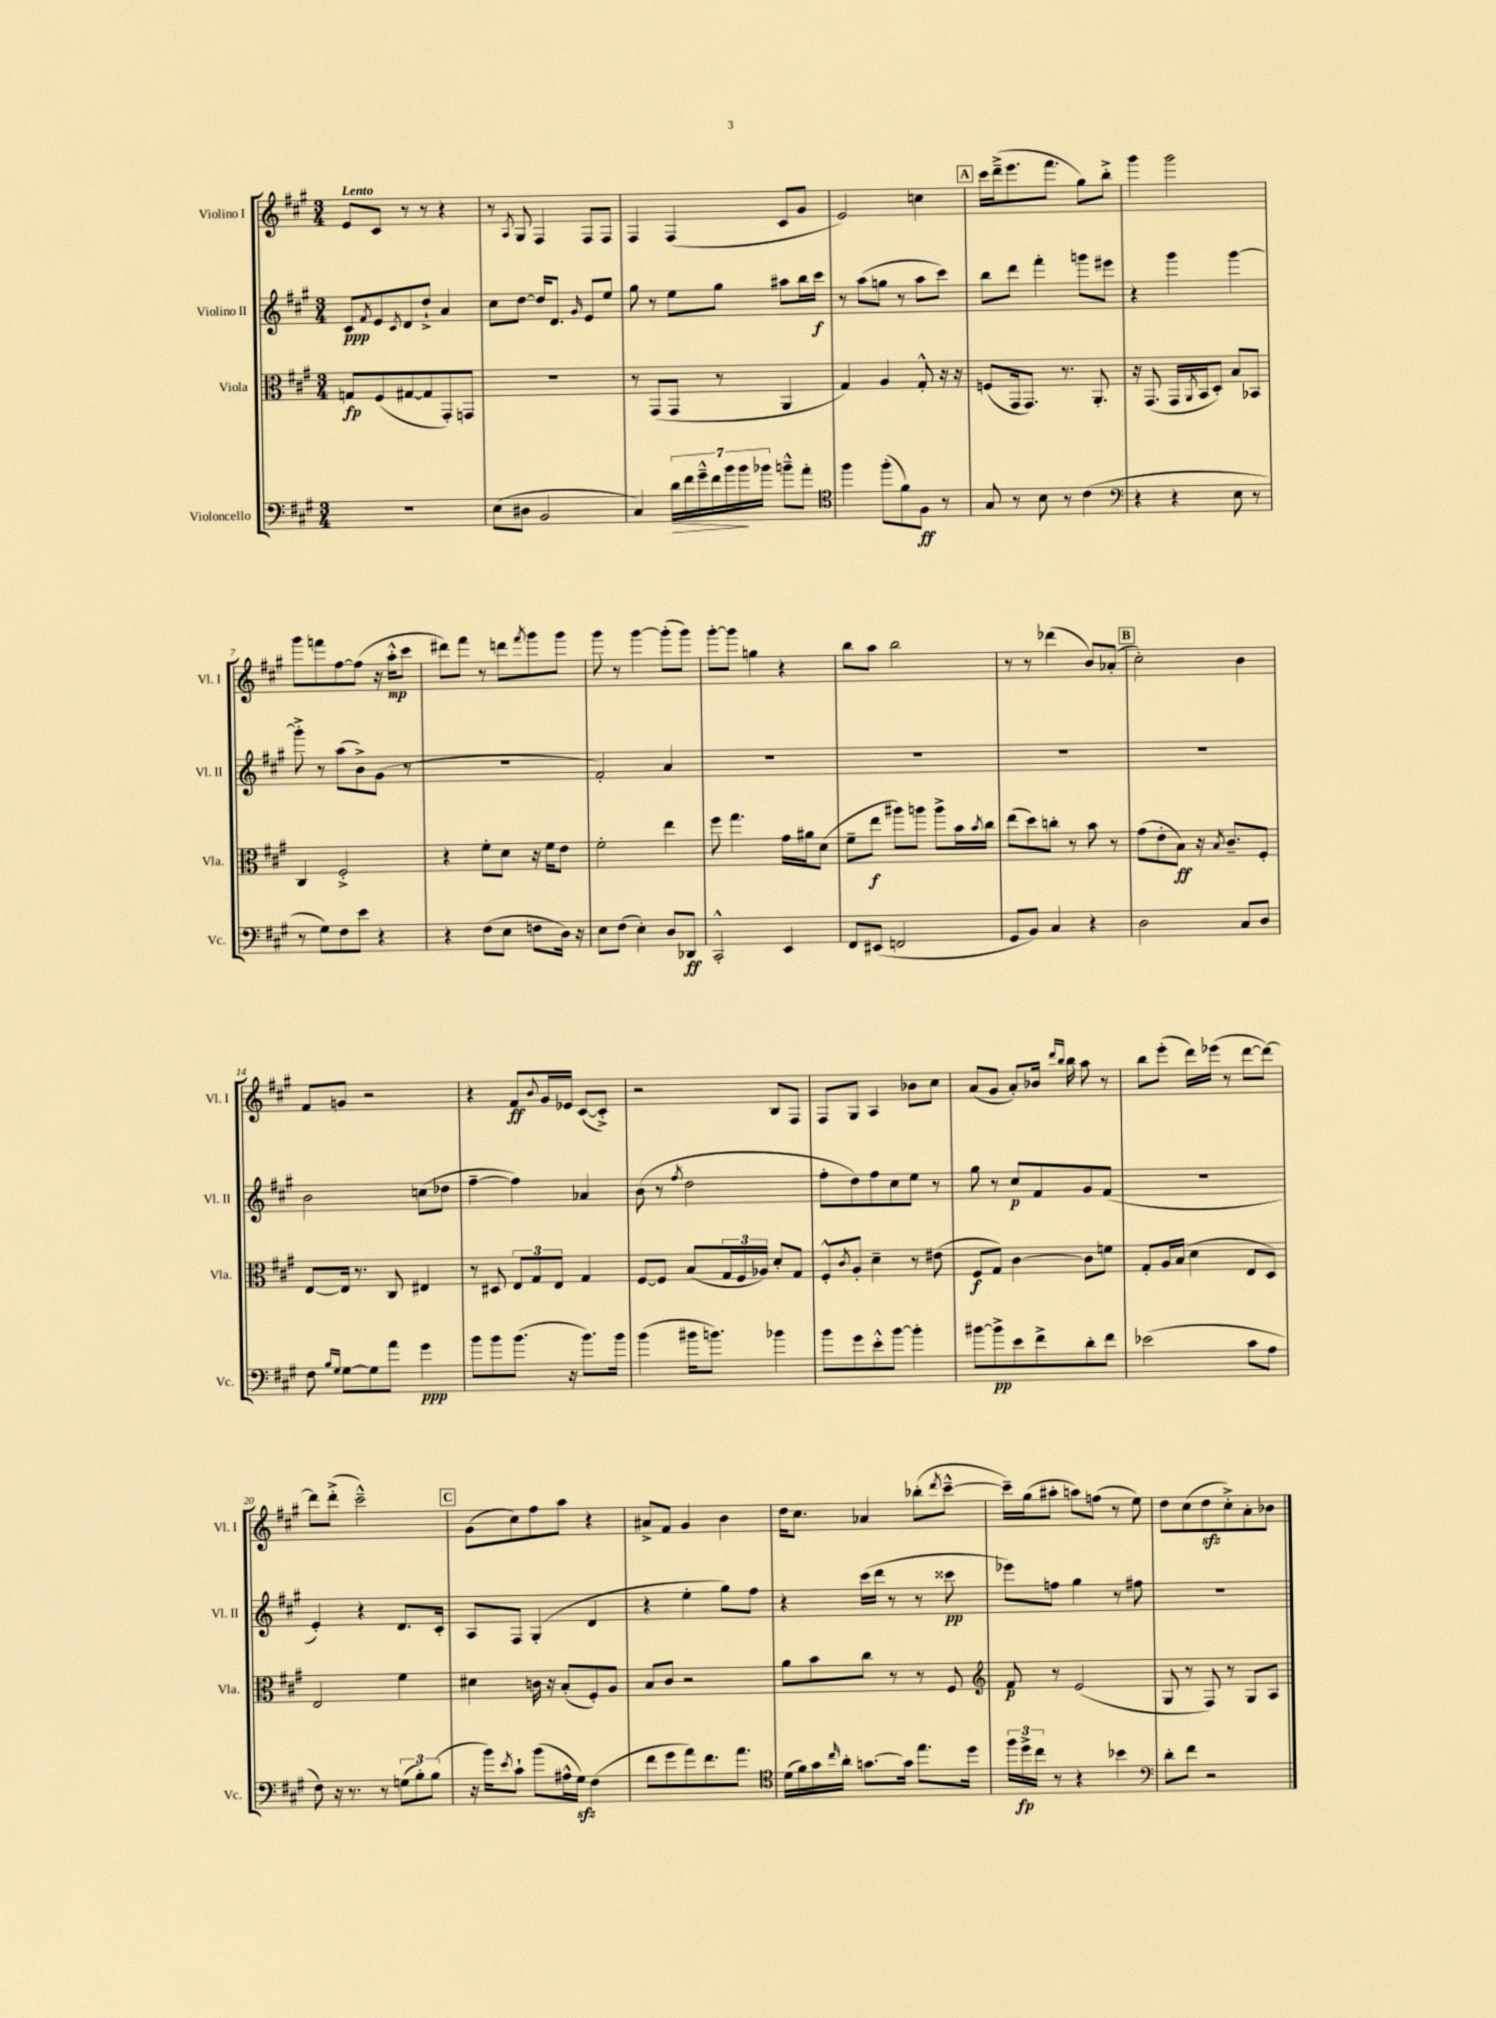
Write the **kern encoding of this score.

**kern	**kern	**kern	**kern
*staff4	*staff3	*staff2	*staff1
*clefF4	*clefC3	*clefG2	*clefG2
*k[f#c#g#]	*k[f#c#g#]	*k[f#c#g#]	*k[f#c#g#]
*M3/4	*M3/4	*M3/4	*M3/4
2.r	8G	8c#	8e
.	.	8qf#	.
.	(8F#	8e	8c#
.	.	8qc#	.
.	[8G#	8d	8r
.	8G#]	8dd`^	8r
.	8GG#')	4a	4r
.	8GG	.	.
=	=	=	=
(8E	2.r	8cc#	8r
.	.	.	8qA
8D#	.	[8dd	8G#
2BB	.	16dd]	4F#
.	.	8.d	.
.	.	16qqg#	.
.	.	8e	8F#
.	.	8ee	8F#
=	=	=	=
4C#)	8r	8gg#	4F#
.	(8GG#	8r	.
28d	8GG#	8ee	(4F#
28f#	.	.	.
28g#~^^	.	.	.
28f#	.	.	.
.	8r	8gg#	.
28b	.	.	.
28b	.	.	.
28b-	.	.	.
8b~^^	4AA	8aa#	8c#
8a'	.	16bb	8g#
.	.	16ccc#	.
=	=	=	=
*clefC4	*	*	*
4ff#	4G#)	8r	2e)
.	.	(8aa	.
(8ff#'	4A	8gg	.
8f#)	.	8r	.
8F#	8G#'^^	8aa	4cc
8r	16r	8ccc#)	.
.	16r	.	.
=	=	=	=
8G#	(8F	8bb	16ccc#
.	.	.	(16ddd~^
8r	16GG#	8ddd	8.eee
.	8.GG#)	.	.
8B	.	4fff#'	.
.	.	.	8.fff#
8r	8.r	.	.
(4c#	.	8ggg	8gg#)
.	8.AA'	.	.
.	.	8eee#	8bb'^
=	=	=	=
*clefF4	*	*	*
4r	16r	4r	4ggg#
.	(8.GG#	.	.
4r	16GG#	4ggg#	2ggg#
.	8qAA	.	.
.	16BB	.	.
.	8D')	.	.
8E	8B	[4ggg#	.
8r	8BB-	.	.
=	=	=	=
8r	4C#	8ggg#'^]	8ggg#
8G#)	.	8r	8fff
8F#	2F#'^	(8aa	[8ff#
8e	.	8b^)	(8ff#]
4r	.	(8g#	16r
.	.	.	16aa'^^
.	.	8r	8ccc#
=	=	=	=
4r	4r	2.r	8ddd#)
.	.	.	8fff#
(8F#	8f#'	.	8r
8E	8d	.	8ddd
.	.	.	8qfff#
8F	16r	.	8ggg#
.	16f#	.	.
16D)	8e	.	8ggg#
16r	.	.	.
=	=	=	=
8E	2f#'	2f#')	8ggg#
(8F#	.	.	8r
4E')	.	.	[4ggg#
8D	4ee	4a	(8ggg#']
8DD-	.	.	8ggg#)
=	=	=	=
2CC#'^^	8ff#	2.r	[8ggg#'
.	4.gg#	.	8ggg#]
.	.	.	4gg
4EE	16g#	.	4r
.	16a#	.	.
.	(8d	.	.
=	=	=	=
8FF#	8f#~	2.r	8bb
(8EE#	8ee	.	8aa
2FF	8aa#)	.	2bb
.	8aa	.	.
.	8aa^	.	.
.	16b	.	.
.	8qb	.	.
.	16cc#	.	.
=	=	=	=
8GG#	(8ee	2.r	8r
8BB)	8dd)	.	8r
4C#	8cc'	.	(4ddd-
.	8r	.	.
4r	8b	.	8b)
.	8r	.	(8a-'
=	=	=	=
2D	(8g#	2.r	2cc#')
.	8e'	.	.
.	8B)	.	.
.	16r	.	.
.	8qB	.	.
.	8.c#~	.	.
8C#	.	.	4b
8D	8F#'	.	.
=	=	=	=
8F#	[8E	2b	8f#
16qqB	.	.	.
16qqG#	.	.	.
[8G#	16E]	.	8g
.	8.r	.	.
8G#]	.	.	2r
8a	8C#	.	.
4g#	4E#	(8cc	.
.	.	8dd-	.
=	=	=	=
8b	8r	[4ff#~	4r
8b	8D#	.	.
(8.b	12E	4ff#])	8f#
.	12G#	.	.
.	.	.	8qqb
.	.	.	16g#
.	12E	.	.
16r	.	.	16e-
8.b)	4G#	4a-	([8c#
.	.	.	8c#'^])
16b	.	.	.
=	=	=	=
(4b	[8F#	(8b	2r
.	8F#]	8r	.
.	.	8qff#	.
16b#	(8B	2dd	.
8.b)	.	.	.
.	24G#	.	.
.	24F#	.	.
.	24A-)	.	.
4b-	8d'	.	8B
.	8G#	.	8F#
=	=	=	=
8b	8F#'^^	8ff#'	8F#
.	8qc#	.	.
8g#	8A'	8dd)	8G#
8e'^^	4d~	8ff#	4A
[8b	.	8cc#	.
4b']	8r	8ee	8b-
.	(8e#	8r	8cc#
=	=	=	=
[8b#	8F#	8gg#	(8a
8b#^]	8G#)	8r	8g#
8e	[4c#	8cc#	8a')
8f#^	.	8f#	16b-
.	.	.	16qqddd
.	.	.	16qqbb
.	.	.	16bb
8d'	8c#]	8g#	8aa
8f#	8f	(8f#	8r
=	=	=	=
(2e-	8G#'	2.r	8bb
.	16A	.	(8eee'
.	(16B	.	.
.	4d	.	16ddd)
.	.	.	(16eee-
.	.	.	8r
8c#	8E	.	[8ddd
8A	8D)	.	8ddd_)
=	=	=	=
8F#)	2E	4e')	8ddd]
16r	.	.	(8ddd'^
8.r	.	.	.
.	.	4r	2ccc#~^^)
8r	.	.	.
(12G	4f#	8.d	.
12B')	.	.	.
(12B	.	.	.
.	.	16c#'	.
=	=	=	=
16r	4d#	8A	(8g#
16b)	.	.	.
8qe	.	.	.
8c#`	.	8F#	8cc#)
(8b	16c	(4G#'	8ff#
.	16r	.	.
16A#^^	(8B'	.	8aa
16G#)	.	.	.
(4F#	8F#')	4d	4r
.	8A	.	.
=	=	=	=
8f#	8B	4r	8a#^
8g#	8c#	.	8f#
8a)	2r	4ee'	4g#
8.f#	.	.	.
.	.	8gg#)	4b
8.a	.	.	.
.	.	8ff#	.
=	=	=	=
*clefC4	*	*	*
(16d	8a	4r	16dd
16f#)	.	.	8.cc#
16g#	8b	.	.
16qqcc#	.	.	.
16a'	.	.	.
[8.g	8cc#	(16ccc#	4a-
.	.	16ddd	.
.	8r	8r	.
16g]	.	.	.
8.ee	8r	8r	(8bb-'
.	.	.	8qddd
.	8F#	8ccc##	[8ccc#~^^
16dd	.	.	.
=	=	=	=
*	*clefG2	*	*
24ff#	8f#	8eee-)	16ccc#~])
24dd^	.	.	.
.	.	.	(16gg#
24cc#	.	.	.
8r	8r	8ff	8aa#'
4r	(2e	4gg#	8aa)
.	.	.	(8ff
4b-	.	8r	8r
.	.	8ff#	8ee)
=	=	=	=
*clefF4	*	*	*
8d'	8G#	2.r	8dd
8f#	8r	.	(8cc#
2r	8F#)	.	8dd
.	8r	.	8cc#'^)
.	8G#	.	8a'
.	8A	.	8b-
==	==	==	==
*-	*-	*-	*-
